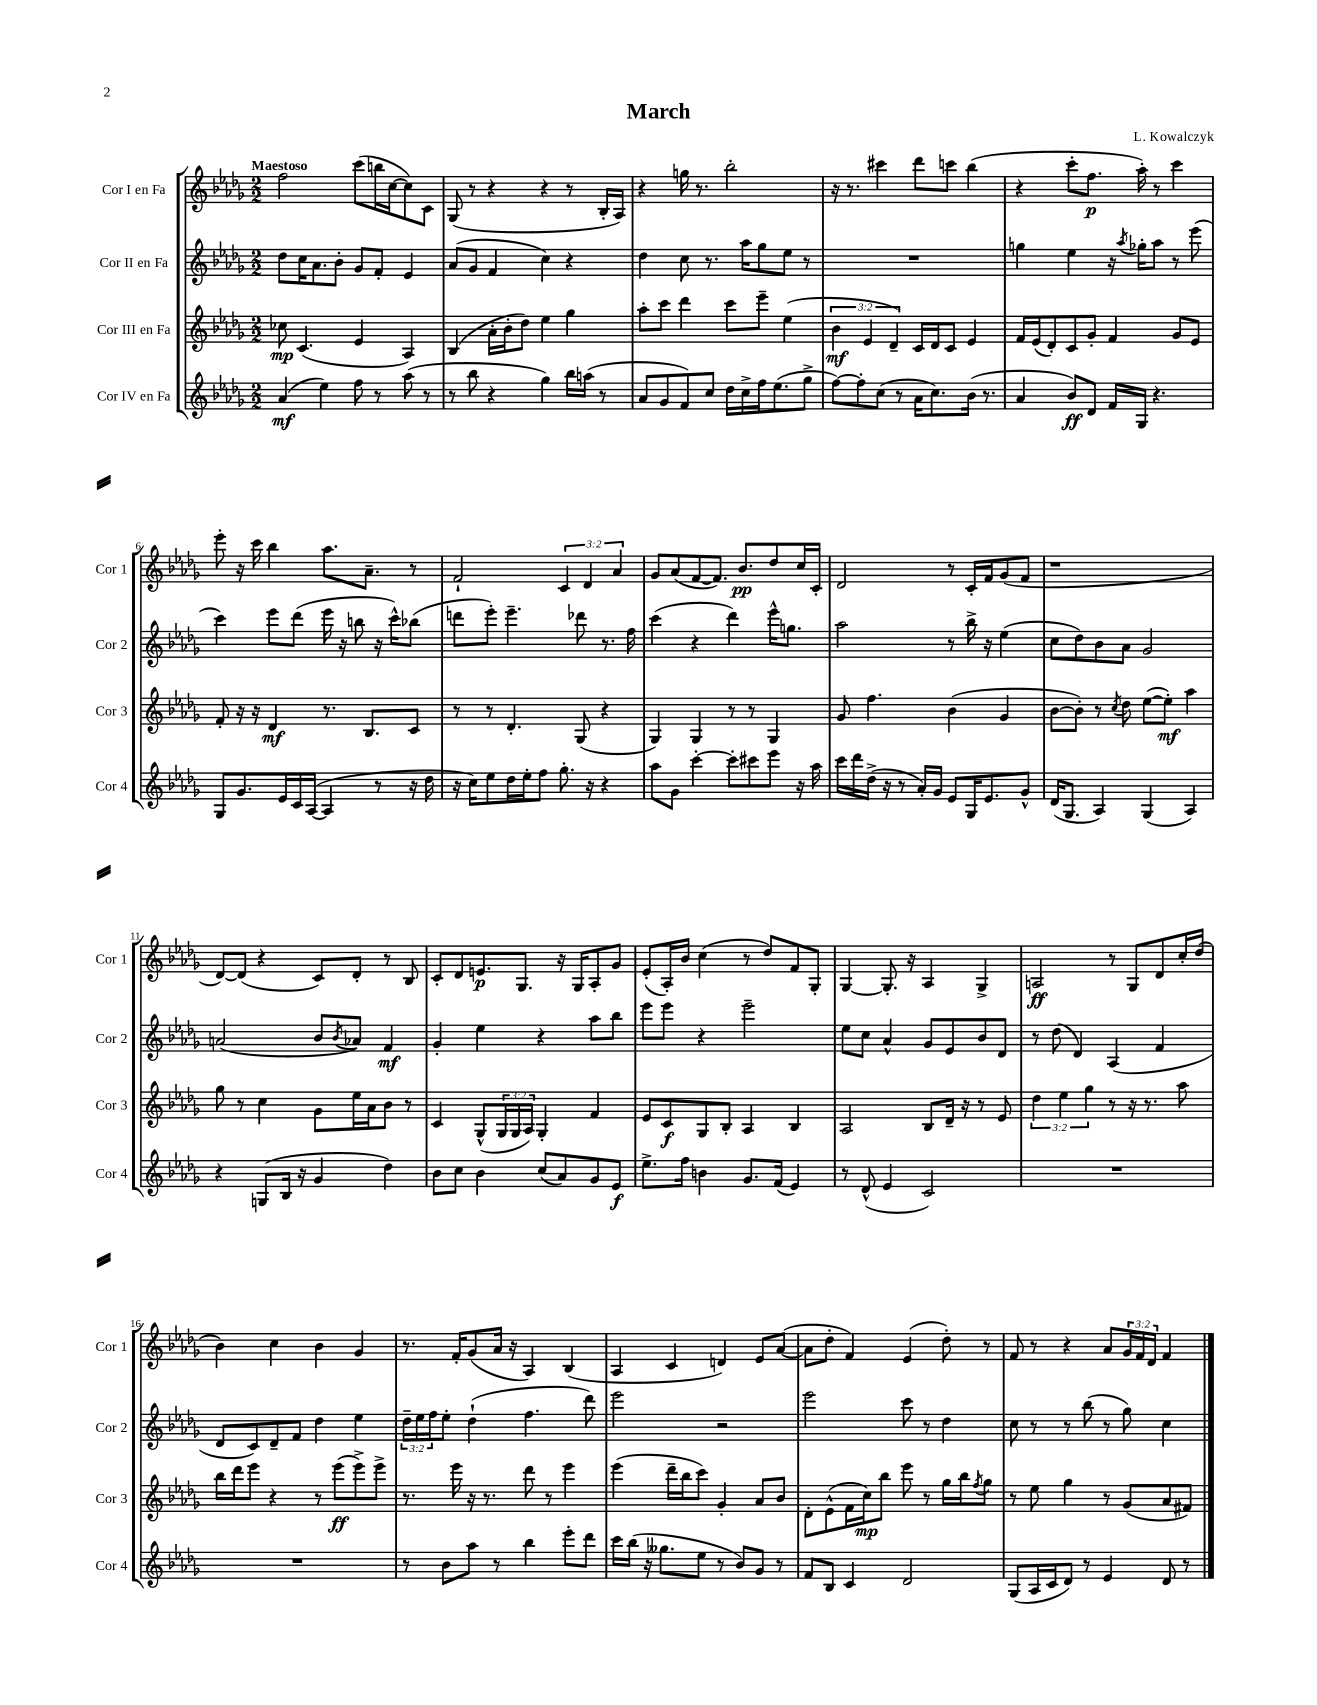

**kern	**kern	**kern	**kern
*staff4	*staff3	*staff2	*staff1
*clefG2	*clefG2	*clefG2	*clefG2
*k[b-e-a-d-g-]	*k[b-e-a-d-g-]	*k[b-e-a-d-g-]	*k[b-e-a-d-g-]
*M2/2	*M2/2	*M2/2	*M2/2
(4a-	8cc-	8dd-	2ff
.	(4.c	16cc	.
.	.	8.a-	.
4ee-)	.	.	.
.	.	8b-'	.
8ff	4e-	8g-	(8ccc
8r	.	8f'	16bb
.	.	.	[16cc
(8aa-	4A-)	4e-	8cc])
8r	.	.	8c
=	=	=	=
8r	(4B-	(8a-	(8G-
8bb-	.	8g-	8r
4r	16a-'	4f	4r
.	16b-'	.	.
.	8dd-)	.	.
4gg-)	4ee-	4cc)	4r
16bb-	4gg-	4r	8r
(16aa	.	.	.
8r	.	.	16B-'
.	.	.	16A-)
=	=	=	=
8a-	8aa-'	4dd-	4r
8g-	8ccc	.	.
8f)	4ddd-	8cc	16gg
.	.	.	8.r
8cc	.	8.r	.
16dd-	8ccc	.	2bb-'
16cc^	.	16aa-	.
16ff	8eee-~	8gg-	.
(8.ee-	.	.	.
.	(4ee-	8ee-	.
8gg-^	.	8r	.
=	=	=	=
[8ff)	6b-	1r	16r
.	.	.	8.r
8ff']	.	.	.
.	6e-	.	.
(8cc	.	.	4ccc#
.	6d-~)	.	.
8r	.	.	.
16a-	16c	.	8ddd-
8.cc)	16d-	.	.
.	8c	.	8ccc
(16b-	4e-	.	(4bb-
8.r	.	.	.
=	=	=	=
4a-	16f	4gg	4r
.	(16e-	.	.
.	8d-')	.	.
8b-)	8c	4ee-	8ccc'
8d-	8g-'	.	8.ff
16f	4f	16r	.
.	.	8qaa-	.
16G-	.	16gg-'	16aa-')
4.r	.	8aa-	8r
.	8g-	8r	4ccc
.	8e-	(8eee-	.
=	=	=	=
8G-	8f'	4ccc)	8eee-'
8.g-	16r	.	16r
.	16r	.	16ccc
.	4d-	8eee-	4bb-
16e-	.	.	.
16c	.	(8ddd-	.
([16A-	.	.	.
4A-]	8.r	16eee-	8.aa-
.	.	16r	.
.	.	8bb	.
.	8.B-	.	8.a-~
8r	.	16r	.
.	.	16ccc^^)	.
16r	8c	(8bb-	8r
16dd-	.	.	.
=	=	=	=
16r	8r	8ddd	2f`
16cc)	.	.	.
8ee-	8r	8eee-')	.
16dd-	4.d-'	4.eee-~	.
16ee-'	.	.	.
8ff	.	.	.
8.gg-'	.	.	6c
.	(8G-	8ddd-	.
.	.	.	6d-
16r	.	.	.
4r	4r	8.r	.
.	.	.	6a-
.	.	16ff	.
=	=	=	=
8aa-	4G-)	(4ccc	8g-
8g-	.	.	(8a-
[4ccc'	4G-	4r	[8f
.	.	.	8.f])
8ccc']	8r	4ddd-)	.
.	.	.	8.b-
8ccc#	8r	.	.
8eee-	4G-	16eee-^^	8dd-
.	.	8.gg	.
16r	.	.	16cc
16aa-	.	.	16c'
=	=	=	=
16ccc	8g-	2aa-	2d-
16ddd-	.	.	.
(16dd-^	4.ff	.	.
16r	.	.	.
8r	.	.	.
16a-')	.	.	.
16g-	.	.	.
8e-	(4b-	8r	8r
16G-	.	16bb-^	16c'
8.e-	.	16r	16f
.	4g-	(4ee-	(8g-
8g-^^	.	.	8f
=	=	=	=
(16d-	[8b-	8cc	1r
8.G-	.	.	.
.	8b-'])	8dd-)	.
4A-)	8r	8b-	.
.	8qcc	.	.
.	8dd-	8a-	.
(4G-	([8ee-	2g-	.
.	8ee-'])	.	.
4A-)	4aa-	.	.
=	=	=	=
4r	8gg-	(2a	[8d-)
.	8r	.	(8d-]
(8G	4cc	.	4r
16B-	.	.	.
16r	.	.	.
4g-	8g-	8b-	8c)
.	.	8qb-	.
.	16ee-	8a-)	8d-'
.	16a-	.	.
4dd-)	8b-	4f	8r
.	8r	.	8B-
=	=	=	=
8b-	4c	4g-'	8c'
8cc	.	.	8d-
4b-	(8G-^^	4ee-	8.e
.	24G-	.	.
.	24G-	.	.
.	.	.	8.G-
.	24A-)	.	.
(8cc	4G-'	4r	.
8a-)	.	.	16r
.	.	.	16G-
8g-	4f	8aa-	8A-'
8e-	.	8bb-	8g-
=	=	=	=
8.ee-^	8e-	8eee-	(8e-'
.	8c	8eee-	16A-')
16ff	.	.	16b-
4b	8G-	4r	(4cc
.	8B-'	.	.
8.g-	4A-	2eee-~	8r
.	.	.	8dd-)
(16f	.	.	.
4e-)	4B-	.	8f
.	.	.	8G-'
=	=	=	=
8r	2A-	8ee-	[4G-
(8d-^^	.	8cc	.
4e-	.	4a-^^	8.G-']
.	.	.	16r
2c)	8B-	8g-	4A-
.	16d-~	8e-	.
.	16r	.	.
.	8r	8b-	4G-^
.	8e-	8d-	.
=	=	=	=
1r	6dd-	8r	2A
.	.	(8dd-	.
.	6ee-	.	.
.	.	4d-)	.
.	6gg-	.	.
.	8r	(4A-	8r
.	16r	.	8G-
.	8.r	.	.
.	.	4f	8d-
.	8aa-	.	16cc'
.	.	.	(16dd-
=	=	=	=
1r	16bb-	8d-	4b-)
.	16ddd-	.	.
.	8eee-	8c)	.
.	4r	8d-~	4cc
.	.	8f	.
.	8r	4dd-	4b-
.	(8eee-	.	.
.	8eee-^)	4ee-	4g-
.	8eee-^	.	.
=	=	=	=
8r	8.r	24dd-~	8.r
.	.	24ee-	.
.	.	24ff	.
8b-	.	8ee-'	.
.	16eee-	.	16f'
8aa-	16r	(4dd-`	(8g-
.	8.r	.	.
8r	.	.	16a-
.	.	.	16r
4bb-	8ddd-	4.ff	4A-)
.	8r	.	.
8eee-'	4eee-	.	(4B-
8ddd-	.	8ddd-)	.
=	=	=	=
16ccc	(4eee-	2eee-	4A-
(16bb-	.	.	.
16r	.	.	.
8.gg--	.	.	.
.	16ddd-~	.	4c
.	16bb-	.	.
8ee-	8ccc)	.	.
8r	4g-'	2r	4d)
8b-)	.	.	.
8g-	8a-	.	8e-
8r	8b-	.	([8a-
=	=	=	=
8f	8d-'	2eee-	8a-]
8B-	(8e-^^	.	8dd-'
4c	16f	.	4f)
.	16cc)	.	.
.	8bb-	.	.
2d-	8eee-	8ccc	(4e-
.	8r	8r	.
.	16gg-	4dd-	8dd-')
.	16bb-	.	.
.	8qff	.	.
.	8gg-	.	8r
=	=	=	=
(8G-	8r	8cc	8f
16A-	8ee-	8r	8r
16c	.	.	.
8d-)	4gg-	8r	4r
8r	.	(8bb-	.
4e-	8r	8r	8a-
.	(8g-	8gg-)	24g-
.	.	.	24f
.	.	.	24d-
8d-	8a-	4cc	4f
8r	8f#)	.	.
==	==	==	==
*-	*-	*-	*-
